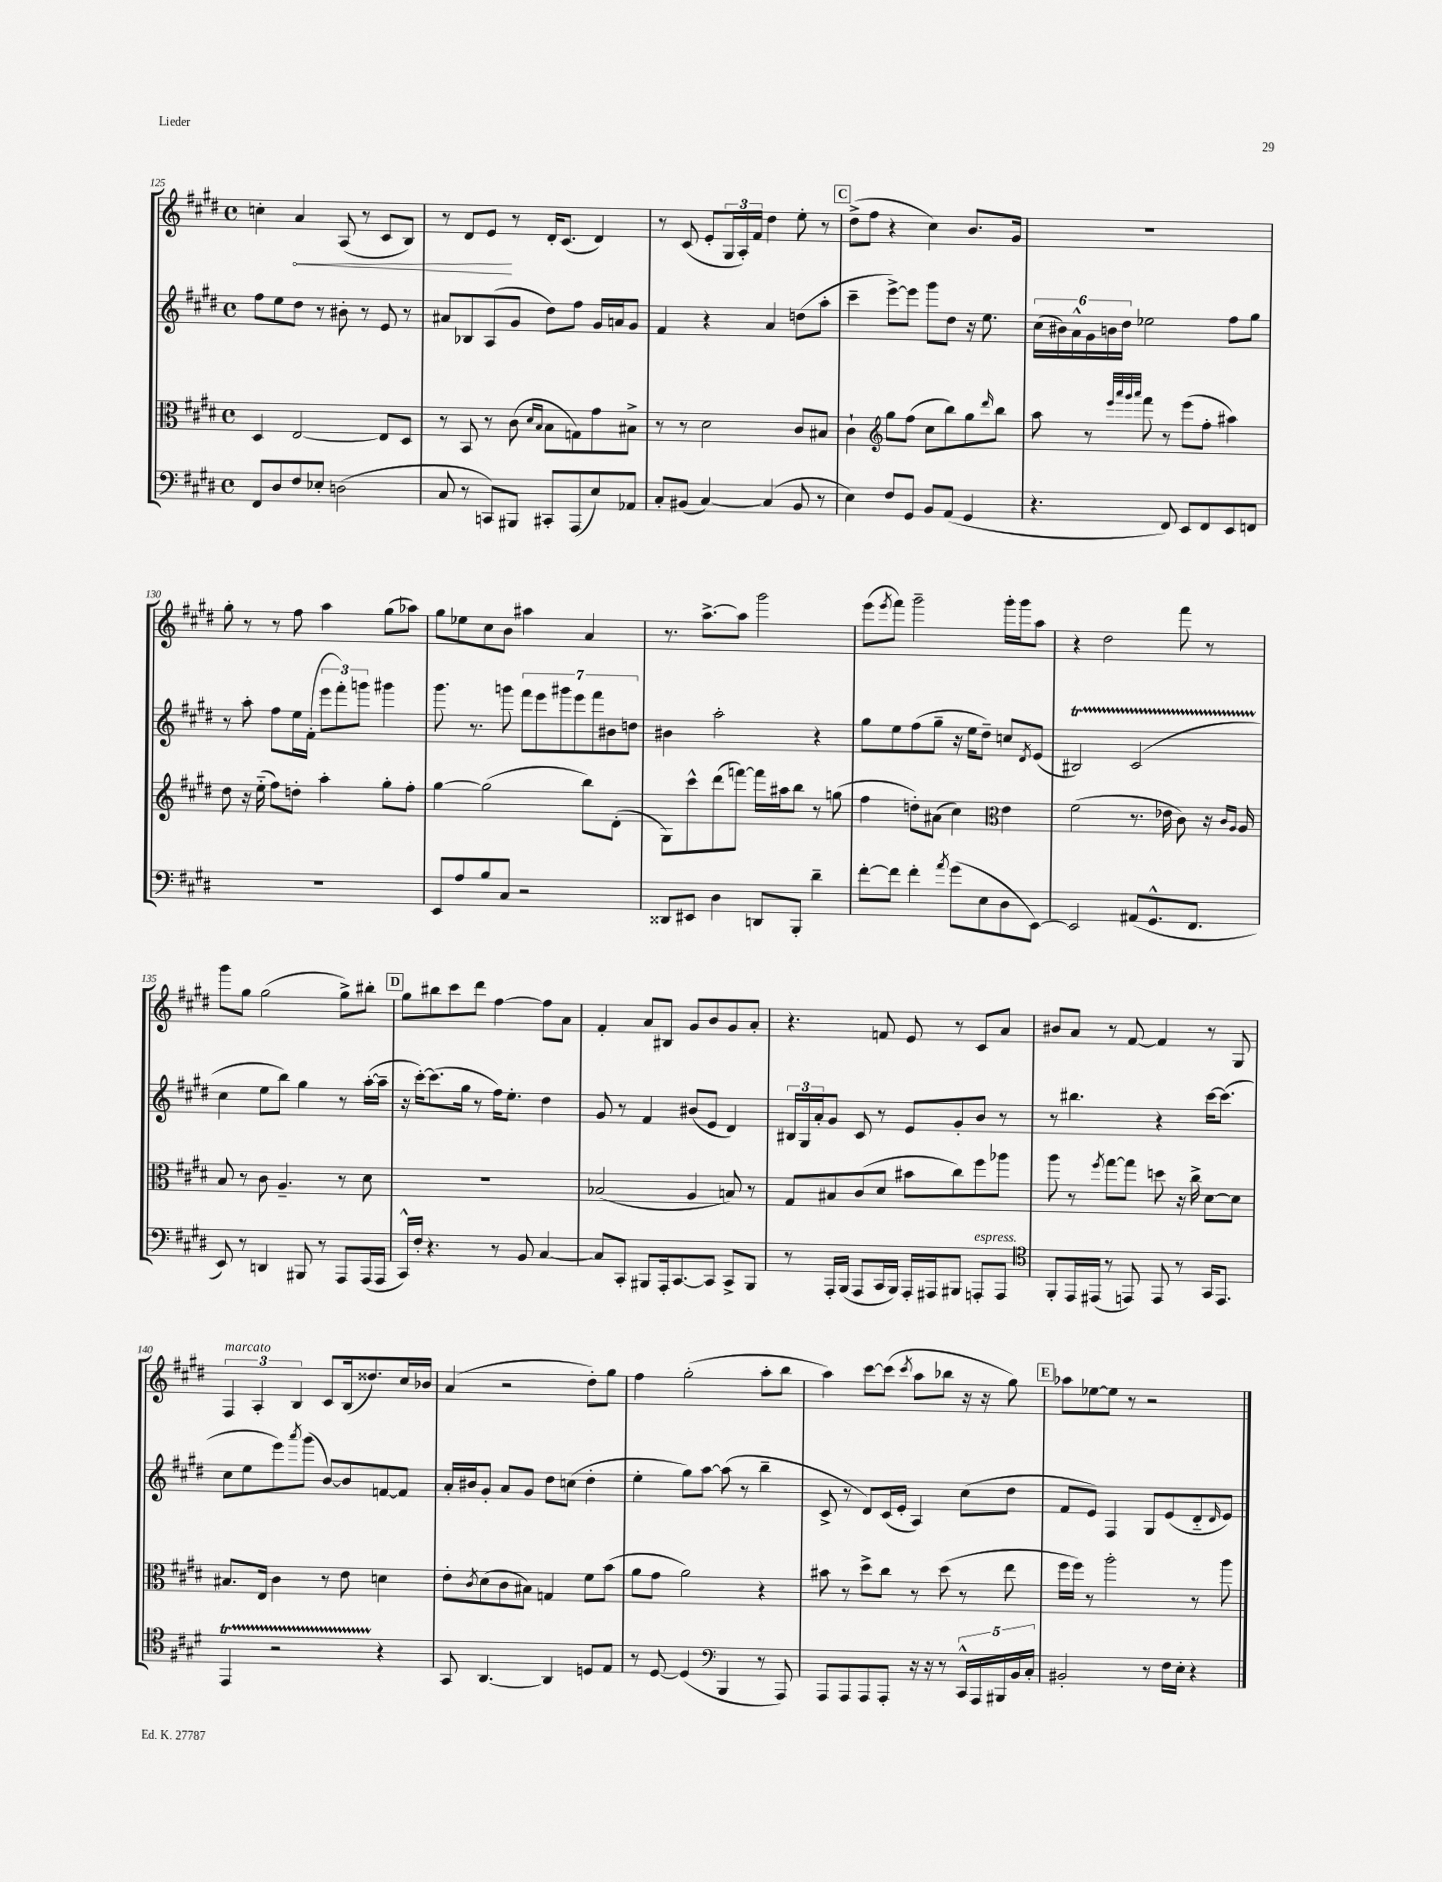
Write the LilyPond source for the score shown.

<<
\new StaffGroup <<
\new Staff = "s0" {
    \clef treble \key e \major \defaultTimeSignature \time 4/4
    c''4-. \once \override Hairpin.circled-tip = ##t a'4\< a8( r8 cis'8 b8) |
    r8 dis'8 e'8\! r8 dis'16-. cis'8.( dis'4) |
    r8 cis'8( e'8-. \tuplet 3/2 { gis16 a16-.) fis'16 } dis''4 e''8-. r8 |
    \mark \markup { \box "C" } dis''8->( fis''8 r4 cis''4) b'8. gis'16 |
    R1 |
    gis''8-. r8 r8 fis''8 a''4 gis''8( aes''8) |
    gis''8 ees''8 cis''8 b'8 ais''4 a'4 |
    r8. a''8.~-> a''8 gis'''2 |
    e'''8( \acciaccatura { e'''8 } fis'''8) gis'''2-- gis'''16-. gis'''16 a''8 |
    r4 dis''2 fis'''8 r8 |
    gis'''8 gis''8 gis''2( gis''8->) bis''8-. |
    \mark \markup { \box "D" } gis''8 bis''8 cis'''8 dis'''8 fis''4~ fis''8 a'8 |
    fis'4-. a'8 bis8 gis'8 b'8 gis'8 a'8-. |
    r4. f'8 e'8 r8 cis'8 a'8 |
    bis'8 a'8 r8 fis'8~ fis'4 r8 gis8 |
    \tuplet 3/2 { fis4^\markup { \italic "marcato" } a4-. b4 } cis'8 b16( disis''8.) cis''16 bes'16 |
    a'4( r2 dis''8-.) gis''8 |
    fis''4 gis''2-.( a''8-. b''8 |
    a''4) cis'''8~ cis'''8( \acciaccatura { cis'''8 } a''8 bes''8 r16 r16 gis''8) |
    \mark \markup { \box "E" } aes''8 ees''8~ ees''8 r8 r2 \bar "|." |
}
\new Staff = "s1" {
    \clef treble \key e \major \defaultTimeSignature \time 4/4
    fis''8 e''8 dis''8 r8 bis'8-. r8 e'8 r8 |
    ais'8 bes8 a8( gis'8 dis''8) fis''8 gis'16 a'16 gis'8 |
    fis'4 r4 a'4 d''8( a''8-. |
    \mark \markup { \box "C" } cis'''4-- e'''8~->) e'''8 gis'''8 dis''8 r16 e''8. |
    \tuplet 6/4 { cis''16( bis'16) a'16-^ gis'16 b'16 dis''16 } ees''2 fis''8 gis''8 |
    r8 a''8-. fis''8 e''16 fis'16-.( \tuplet 3/2 { e'''8 fis'''8-.) g'''8 } gis'''4 |
    gis'''8. r8. g'''8 \tuplet 7/4 { fis'''8 e'''8 gis'''8 e'''8 fis'''8 bis'8 d''8 } |
    bis'4 a''2-. r4 |
    gis''8 e''8 fis''8( gis''8-- r16 e''16 dis''8--) c''8 \acciaccatura { dis'8 } e'8( |
    bis2\startTrillSpan) cis'2( |
    cis''4\stopTrillSpan e''8 b''8) gis''4 r8 a''16~-.( a''16-- |
    \mark \markup { \box "D" } r16 cis'''16~-.) cis'''8.( gis''16 r8 fis''16) e''8.-. dis''4 |
    gis'8 r8 fis'4 bis'8( e'8 dis'4) |
    \tuplet 3/2 { bis16 gis16 a'16-. } gis'8 cis'8 r8 e'8 gis'8-. b'8 r8 |
    r8 bis''4. r4 cis'''16~ cis'''8.( |
    cis''8 e''8 e'''8) \acciaccatura { a'''8 } gis'''8( b'8~) b'8 f'8~ f'8 |
    a'16-. bis'16 gis'8-. a'8 gis'8 dis''8 c''8( dis''4-. |
    e''4-. gis''8) a''8~ a''8( r8 b''4-- |
    cis'8-> r8 dis'8) cis'16( e'16-. a4) cis''8( dis''8 |
    \mark \markup { \box "E" } fis'8 e'8) fis4 gis8 e'8( dis'8-_ \grace { dis'16 } e'8) \bar "|." |
}
\new Staff = "s2" {
    \clef alto \key e \major \defaultTimeSignature \time 4/4
    dis4 e2~ e8 dis8 |
    r8 b,8 r8 cis'8( \grace { dis'16 b16 } b8 g8) gis'8 bis8-> |
    r8 r8 dis'2 cis'8 bis8 |
    \mark \markup { \box "C" } cis'4-! \clef treble gis''8 fis''8( cis''8 b''8) gis''8 \grace { dis'''16 } b''8 |
    a''8 r8 \grace { e'''32 a'''32 gis'''32 a'''32 } fis'''8 r8 e'''8( fis''8-. ais''4) |
    dis''8 r16 e''16-_( fis''8) d''8-. a''4-. gis''8-. fis''8-. |
    gis''4~ gis''2( b''8) dis'8-.( |
    gis8) cis'''8-^ dis'''8( f'''8~) f'''16 ais''16 b''8 r8 g''8( |
    fis''4 d''8-.) ais'8( cis''4) \clef alto e'4 |
    fis'2( r8. ees'16 cis'8) r16 \grace { cis'16 a16 } a16 |
    b8 r8 cis'8 a4.-- r8 dis'8 |
    \mark \markup { \box "D" } R1 |
    bes2( a4 b8) r8 |
    gis8 bis8 cis'8( dis'8 bis'8 cis''8) fis''8 aes''8 |
    a''8 r8 \acciaccatura { fis''8 } gis''8~ gis''8 d''8 r16 cis''16-> dis'8~ dis'8 |
    bis8. e16 cis'4 r8 e'8 d'4 |
    e'8-. \acciaccatura { cis'8 } dis'8( cis'8 bis8) g4 fis'8 b'8( |
    a'8 gis'8 a'2) r4 |
    bis'8 r8 dis''8-> cis''8 r8 dis''8( r8 e''8 |
    \mark \markup { \box "E" } fis''16 fis''16) r8 a''2-. r8 a''8 \bar "|." |
}
\new Staff = "s3" {
    \clef bass \key e \major \defaultTimeSignature \time 4/4
    fis,8 dis8 fis8 ees8-. d2( |
    cis8 r8 c,8) bis,,8 cis,8-. a,,8( e8) aes,8 |
    cis8-. bis,8( cis4~) cis4( bis,8 r8 |
    \mark \markup { \box "C" } e4) fis8 gis,8 b,8 a,8( gis,4 |
    r4. fis,8) e,8 fis,8 e,8 f,8 |
    R1 |
    e,8 a8 b8 cis8 r2 |
    disis,8 eis,8 dis4 d,8 b,,8-. dis'4-- |
    fis'8~-. fis'8 fis'4-. \acciaccatura { a'8 } gis'8( e8 dis8 e,8~) |
    e,2 ais,8( gis,8.-^ fis,8. |
    e,8) r8 d,4 bis,,8 r8 a,,8 a,,16( a,,16 |
    \mark \markup { \box "D" } cis,16-^) fis16-. r4. r8 b,8 cis4~ |
    cis8 cis,8-. bis,,8 a,,16-. cis,8.~ cis,8 cis,8-> bis,,8 |
    r8 a,,16-. b,,16( a,,8 cis,16 b,,16) a,,16-. ais,,16 bis,,8 a,,8-.^\markup { \italic "espress." } a,,8 |
    \clef tenor fis,8-. e,16 eis,16( r8 e,8) e,8 r8 gis,16 e,8. |
    e,4\startTrillSpan r2 r4\stopTrillSpan |
    gis,8 a,4.~ a,4 d8 e8 |
    r8 dis8~ dis4( \clef bass b,,4 r8 a,,8) |
    a,,8 a,,8 a,,8 a,,8-. r16 r16 r8 \tuplet 5/4 { cis,16-^ a,,16 bis,,16 b,16 cis16-. } |
    \mark \markup { \box "E" } bis,2-. r8 fis16 e16-. r4 \bar "|." |
}
>>
>>
\layout { \context { \Score currentBarNumber = #125 } }
